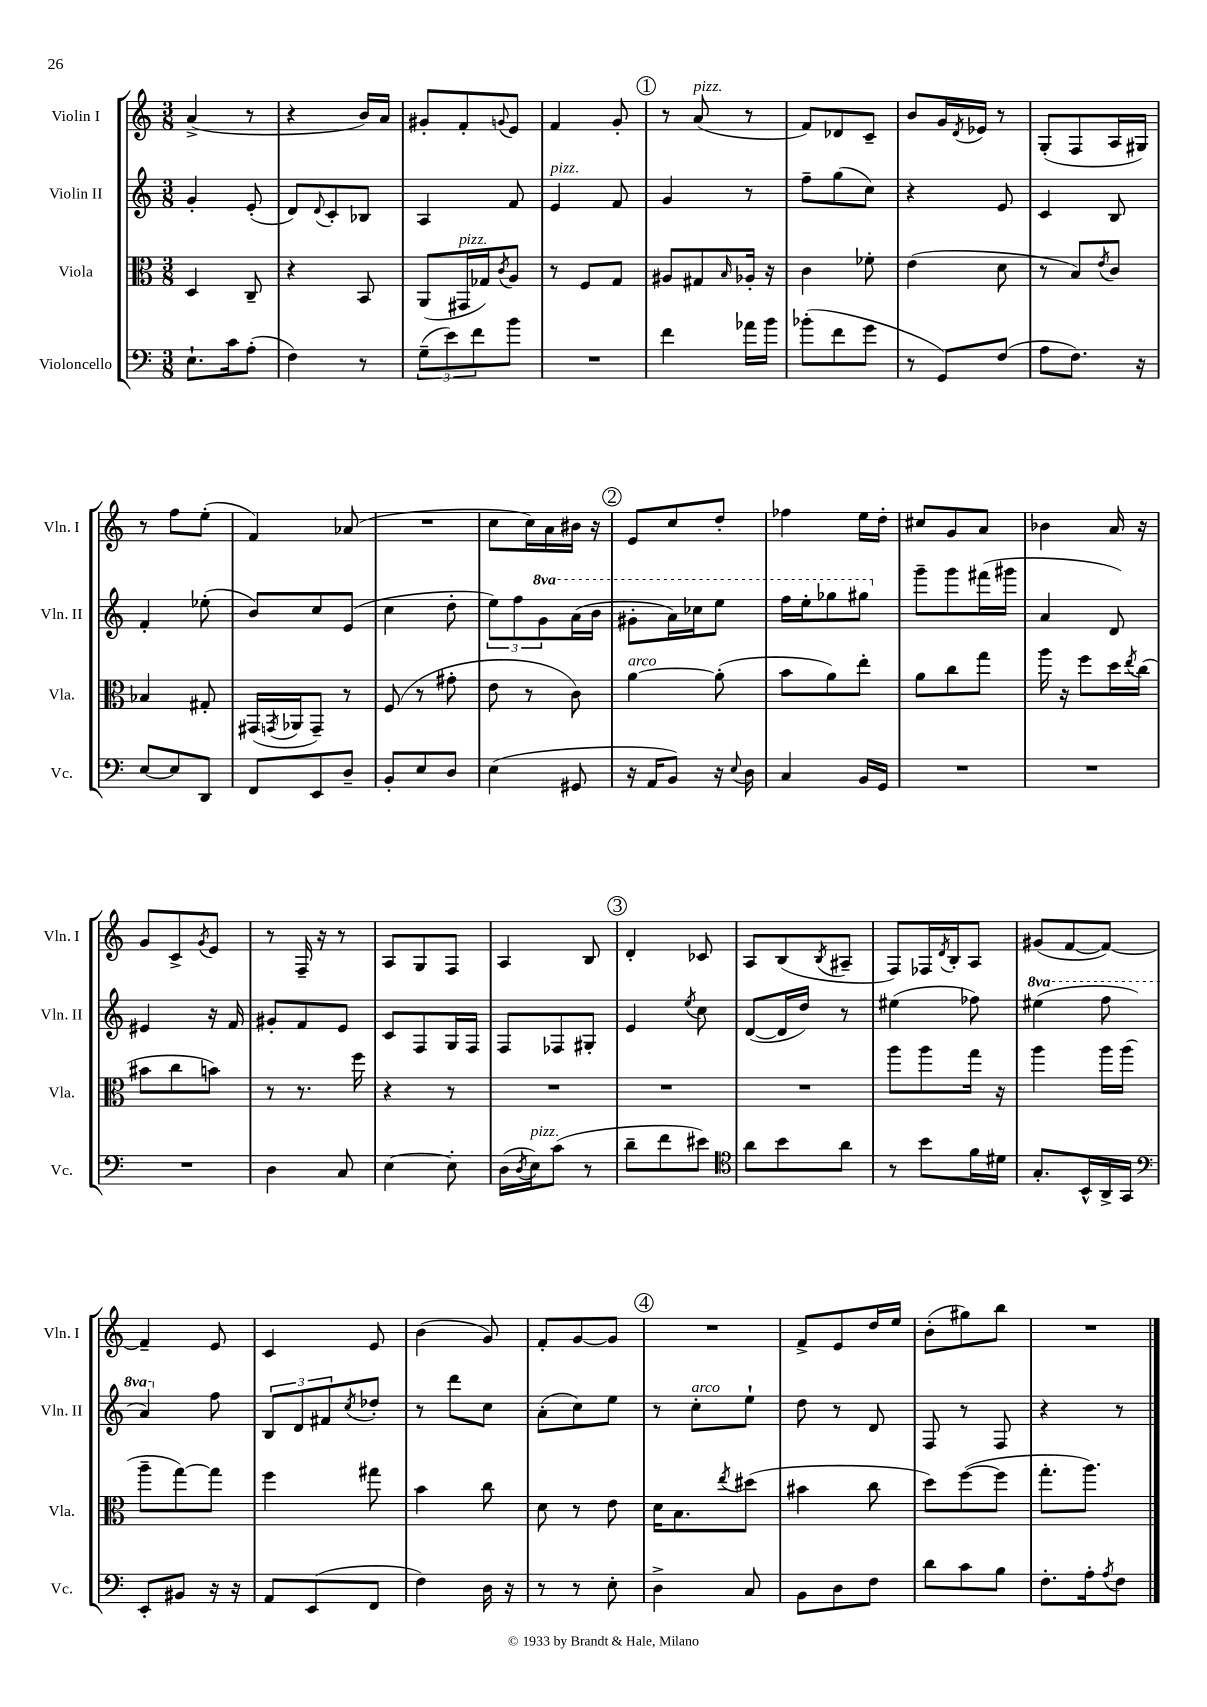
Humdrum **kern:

**kern	**kern	**kern	**kern
*staff4	*staff3	*staff2	*staff1
*clefF4	*clefC3	*clefG2	*clefG2
*k[]	*k[]	*k[]	*k[]
*M3/8	*M3/8	*M3/8	*M3/8
8.E`	4D	4g'	(4a^
16c	.	.	.
(8A'	8C~	(8e'	8r
=	=	=	=
4F)	4r	8d)	4r
.	.	8qqd	.
.	.	8c'	.
8r	8BB	8B-	16b)
.	.	.	16a
=	=	=	=
(12G~	(8AA	4A	8g#'
12e)	.	.	.
.	16GG#	.	8f'
12f	.	.	.
.	16G-)	.	.
.	8qc	.	8qqg
8b	8A	8f	8e
=	=	=	=
4.r	8r	4e	4f
.	8F	.	.
.	8G	8f	8g'
=	=	=	=
4f	8A#	4g	8r
.	8G#	.	(8a
.	16qqB	.	.
16a-	16A-'	8r	8r
16b	16r	.	.
=	=	=	=
(8b-'	4c	8ff~	8f)
8f	.	(8gg	8d-
8g	8f-'	8cc)	8c~
=	=	=	=
8r	(4e	4r	8b
8GG)	.	.	16g
.	.	.	8qd
.	.	.	16e-
(8F	8d	8e	8r
=	=	=	=
8A	8r	4c	(8G'
8.F)	8B)	.	8F
.	8qe	.	.
.	8c	8B	16A
16r	.	.	16G#)
=	=	=	=
[8E	4B-	4f'	8r
8E]	.	.	8ff
8DD	8G#'	(8ee-'	(8ee'
=	=	=	=
8FF	(16GG#	8b)	4f)
.	8qGG	.	.
.	16AA-	.	.
8EE	8GG~)	8cc	.
8D~	8r	(8e	(8a-
=	=	=	=
8BB'	(8F	4cc	4.r
8E	8r	.	.
8D	8g#'	8dd'	.
=	=	=	=
(4E	8e	12ee)	8cc
.	.	12ff	.
.	8r	.	16cc)
.	.	12gg	.
.	.	.	16a
8GG#	8c)	(16aa	16b#
.	.	16bb	16r
=	=	=	=
16r	[4a	8gg#'	8e
16AA	.	.	.
8BB)	.	16aa)	8cc
.	.	16ccc-	.
16r	(8a']	8eee	8dd'
8qqE	.	.	.
16D	.	.	.
=	=	=	=
4C	8b	16fff	4ff-
.	.	16eee'	.
.	8a)	8ggg-	.
16BB	8ee'	8ggg#	16ee
16GG	.	.	16dd'
=	=	=	=
4.r	8a	8ggg~	8cc#
.	8cc	8ggg	8g
.	8gg	(16fff#	8a
.	.	16ggg#	.
=	=	=	=
4.r	16aa	4a	4b-
.	16r	.	.
.	8ff	.	.
.	16dd	8d)	16a
.	8qee	.	.
.	(16cc	.	16r
=	=	=	=
4.r	8b#	4e#	8g
.	8cc	.	8c^
.	.	.	8qg
.	8b)	16r	8e
.	.	16f	.
=	=	=	=
4D	8r	8g#'	8r
.	8.r	8f	16F~
.	.	.	16r
8C	.	8e	8r
.	16ff	.	.
=	=	=	=
[4E	4r	8c	8A
.	.	8F	8G
8E']	8r	16G	8F
.	.	16F	.
=	=	=	=
(16D	4.r	8F	4A
8qD	.	.	.
16E)	.	.	.
(8c	.	8F-	.
8r	.	8G#'	8B
=	=	=	=
8d~	4.r	4e	4d'
8f	.	.	.
.	.	8qee	.
8e#)	.	8cc	8c-
=	=	=	=
*clefC4	*	*	*
8a	4.r	([8d	8A
8b	.	16d]	(8B
.	.	16dd)	.
.	.	.	8qB
8a	.	8r	8A#~
=	=	=	=
8r	8aa	(4ee#	8F)
8b	8aa	.	16F-
.	.	.	8qd
.	.	.	16B'
16f	16gg	8ff-)	8A
16d#	16r	.	.
=	=	=	=
8.G'	4aa	(4eee#	(8g#
.	.	.	[8f
16BB^^	.	.	.
16AA^	16aa	8fff	8f_)
16GG	(16aa	.	.
=	=	=	=
*clefF4	*	*	*
8EE'	8aa~	4aa)	4f~]
8BB#	[8gg)	.	.
16r	8gg]	8ff	8e
16r	.	.	.
=	=	=	=
8AA	4ff	12B	4c
.	.	12d	.
(8EE	.	.	.
.	.	12f#	.
.	.	8qcc	.
8FF	8gg#	8dd-'	8e
=	=	=	=
4F)	4b	8r	(4b
.	.	8ddd	.
16D	8cc	8cc	8g)
16r	.	.	.
=	=	=	=
8r	8d	(8a'	8f'
8r	8r	8cc)	[8g
8E'	8e	8ee	8g]
=	=	=	=
4D^	16d	8r	4.r
.	8.B	.	.
.	.	8cc'	.
.	8qee	.	.
8C	(8dd#	8ee`	.
=	=	=	=
8BB	4b#	8dd	8f^
8D	.	8r	8e
8F	8cc	8d	16dd
.	.	.	16ee
=	=	=	=
8d	8dd)	8F	(8b'
8c	([8ff	8r	8gg#)
8B	8ff]	8F	8bb
=	=	=	=
8.F'	8.gg'	4r	4.r
16A'	8.aa)	.	.
8qA	.	.	.
8F	.	8r	.
==	==	==	==
*-	*-	*-	*-
